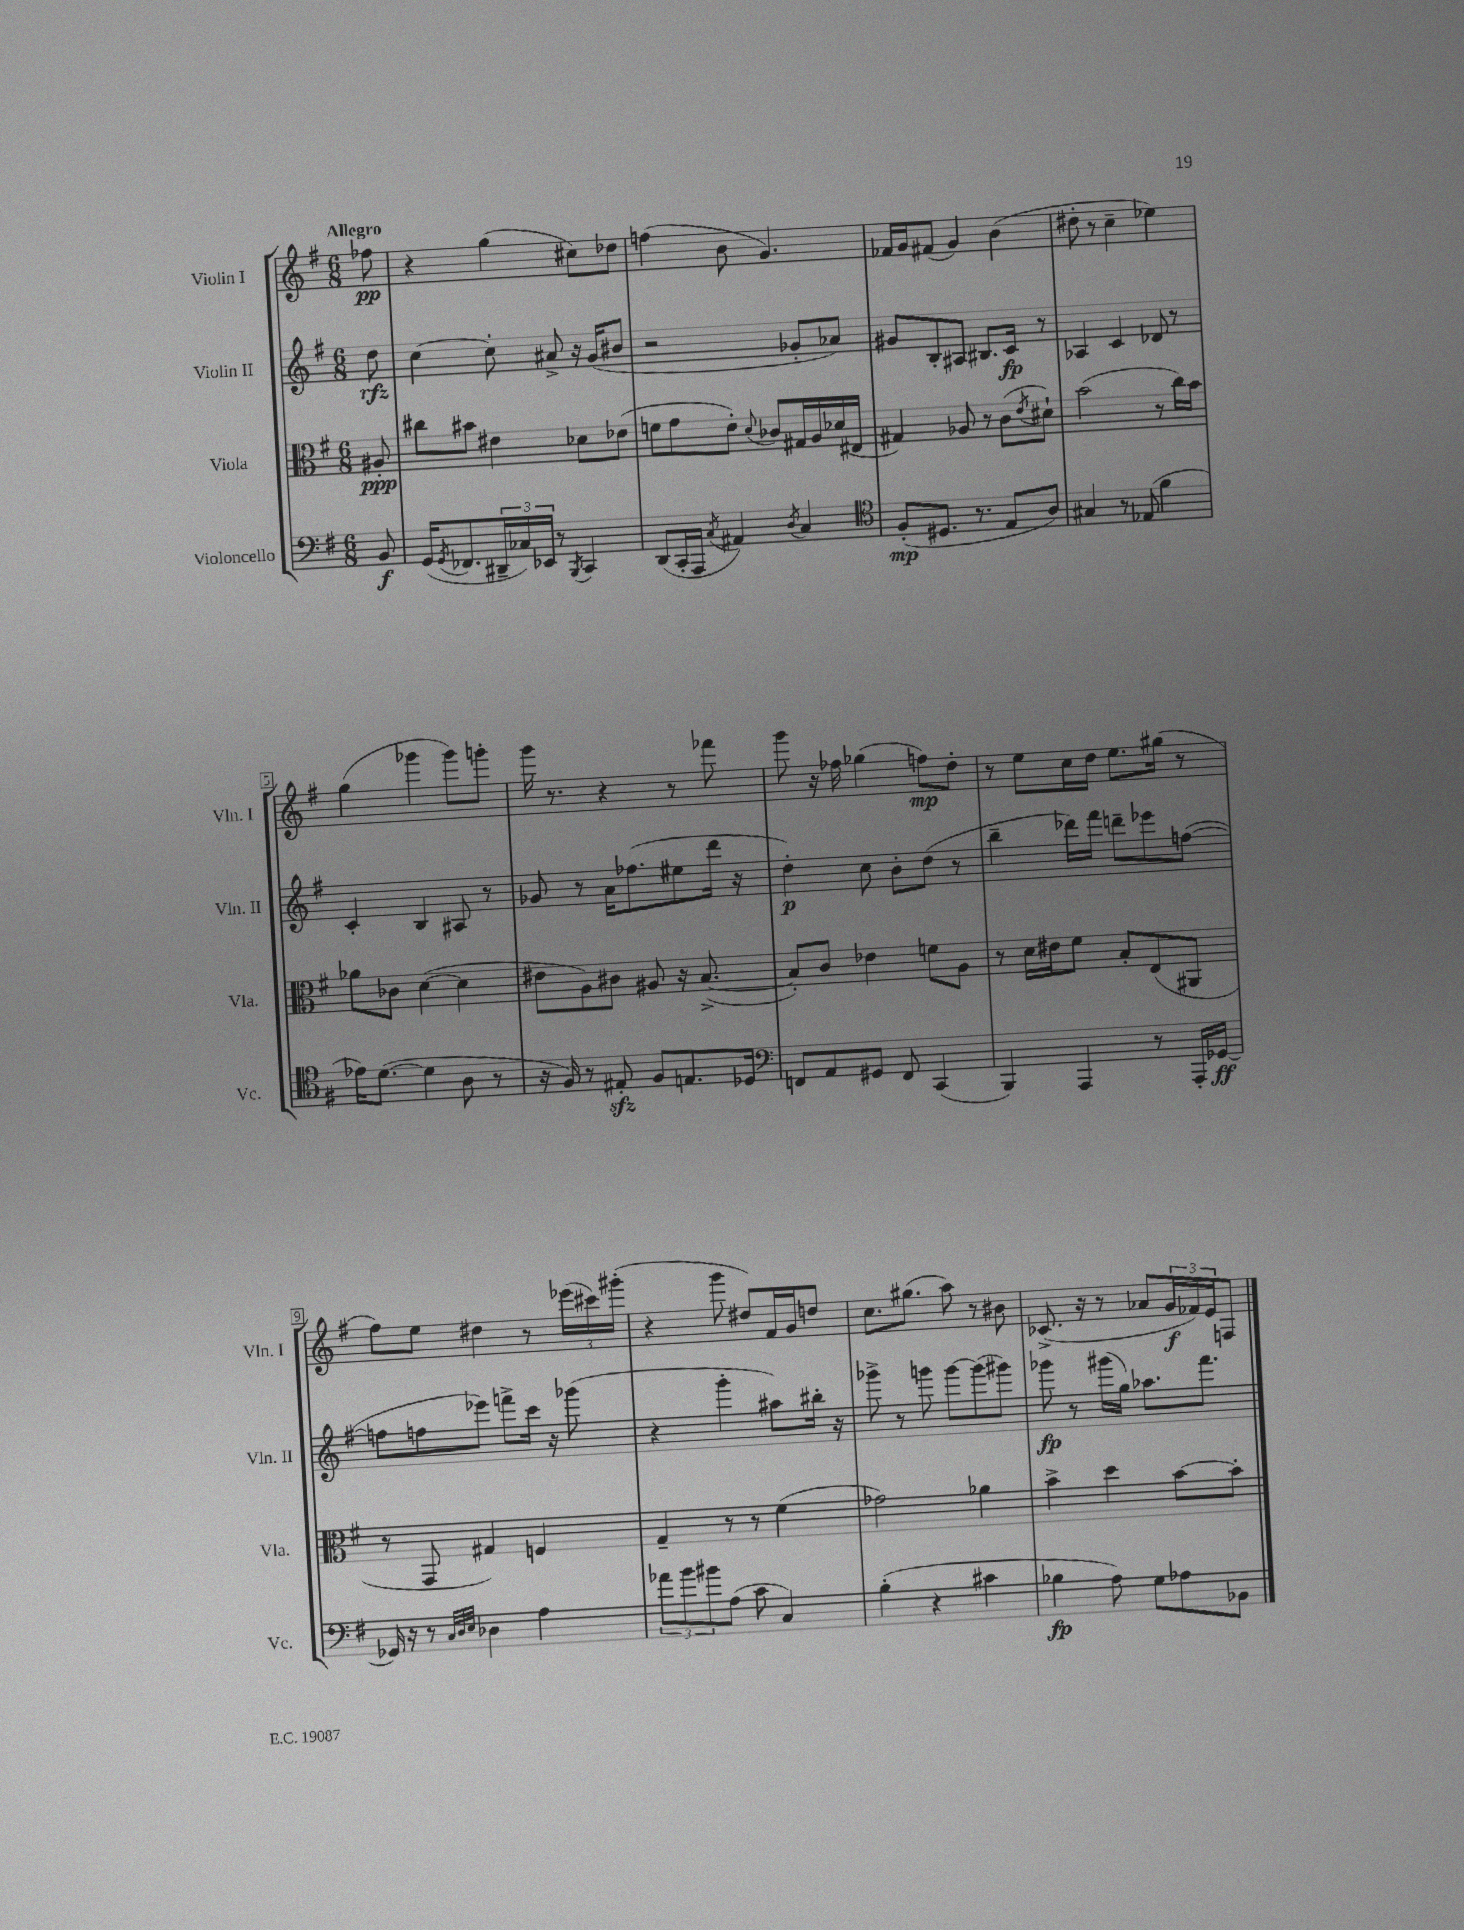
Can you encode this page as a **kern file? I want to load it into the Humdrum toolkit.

**kern	**kern	**kern	**kern
*staff4	*staff3	*staff2	*staff1
*clefF4	*clefC3	*clefG2	*clefG2
*k[f#]	*k[f#]	*k[f#]	*k[f#]
*M6/8	*M6/8	*M6/8	*M6/8
8BB/	8A#'/	8dd\	8ff-\
=	=	=	=
(16GG/LK	8cc#\L	[4cc\	4r
8qGG/	.	.	.
8.FF-/	.	.	.
.	8b#\J	.	.
24DD#~/L	4e#\	8cc'\]	(4gg\
24C-/)	.	.	.
24EE-/JJ	.	.	.
8r	.	8a#^/	.
8qBBB/	.	.	.
4CC/	8d-\L	16r	8cc#\L)
.	.	(16g/LK	.
.	(8e-\J	8b#/J	8dd-\J
=	=	=	=
(8DD/L	8f\L	2r	(4ff\
16CC'/L	8g\	.	.
16AAA/JJ	.	.	.
8qC/	.	.	.
4AA#/)	8e'\J)	.	8b\
.	8qqd/	.	.
.	8c-/L	.	4.g/)
8qD/	.	.	.
4C/	16G#/L	8g-'/L	.
.	16A/	.	.
.	(16d-/	8a-/J)	.
.	16E#/JJ	.	.
=	=	=	=
*clefC4	*	*	*
(8F#'/L	4G#/)	8g#/L	16f-/LL
.	.	.	16g/J
8.D#/J	.	8B'/	(8f#/J
.	8A-/	8A#/J	4g/)
8.r	.	.	.
.	8r	8.B#/L	.
8E/L	(8c\L	.	(4b\
.	.	16c/Jk	.
.	8qe/	.	.
8A/J)	8d#`\J)	8r	.
=	=	=	=
4G#/	(2b\	4A-/	8dd#'\
.	.	.	8r
8r	.	4c/	4cc~\
(8E-/	.	.	.
4f#\	8r	8d-/	4ee-\)
.	16cc\LL)	8r	.
.	16b\JJ	.	.
=	=	=	=
16e-\LK)	8a-\L	4c'/	(4gg\
([8.d\J	.	.	.
.	8c-\J	.	.
4d\]	([4d\	4B/	4ggg-\
8A\	4d\]	8A#/	8ggg-\L)
8r	.	8r	8ggg'\J
=	=	=	=
16r	8e#\L	8g-/	16ggg\
16F#/)	.	.	8.r
8r	8A\)	8r	.
8E#'/	8c#\J	16a\LK	4r
.	.	(8.ff-\	.
8F#/L	8A#/	.	.
8.E/	16r	8ee#\	8r
.	([8.B^/	.	.
.	.	16ddd\Jk	8fff-\
16D-/Jk	.	16r	.
=	=	=	=
*clefF4	*	*	*
8FF/L	8B'/]L)	4dd'\)	8ggg\
8AA/	8c/J	.	16r
.	.	.	16ff-\
8GG#/J	4e-\	8cc\	(4gg-\
8FF/	.	8b'\L	.
(4CC/	8f\L	(8dd\J	8ff\L)
.	8A\J	8r	8dd'\J
=	=	=	=
4BBB/)	8r	4bb~\	8r
.	16d\LL	.	8ee\L
.	16e#\J	.	.
4AAA/	8f#\J	16ddd-\LL)	16cc\L
.	.	16fff#\JJ	16dd\JJ
.	8B'/L	8ddd~\L	8.ee\L
8r	(8E/	8eee-\	.
.	.	.	(16gg#\Jk
16AAA'/LL	8AA#/J	([8ff\J	8r
[16GG-/JJ	.	.	.
=	=	=	=
16GG-/]	8r	8ff\]L	8ff#\L)
16r	.	.	.
8r	8GG/	8ff\	8ee\J
32qqC/LLL	.	.	.
32qqD/	.	.	.
32qqE/JJJ	.	.	.
4D-\	4G#/)	8eee-\J)	4dd#\
.	.	8fff^\L	.
4A\	4F/	16ccc\Jk	8r
.	.	16r	.
.	.	(8ggg-\	(24eee-\LL
.	.	.	24ccc#\)
.	.	.	(24ggg#'\JJ
=	=	=	=
12a-\L	4G~/	4r	4r
12b\	.	.	.
12b#\	.	.	.
(8A\J	8r	4ggg'\	8ggg\
8c\	8r	.	8dd#/L)
4C/)	(4f#\	8aa#\L)	16f#/L
.	.	.	16g/J
.	.	16bb#'\Jk	8dd/J
.	.	16r	.
=	=	=	=
(4B'\	2g-\)	8ggg-^\	8.cc\L
.	.	8r	.
.	.	.	(8.gg#\J
4r	.	8ggg\	.
.	.	[8ggg\L	8aa\)
4c#\	4a-\	(8ggg\]	8r
.	.	8ggg#\J)	8b#\
=	=	=	=
4B-\	4b^\	8ggg-\	(8.c-^/
.	.	8r	.
.	.	.	16r
8A\)	4dd\	(16ggg#\LL	8r
.	.	16gg\JJ)	.
8G\L	.	8.aa-\L	8a-/L
8A-\	[8b\L	.	24g/L
.	.	.	24f-/)
.	.	8.fff#\J	.
.	.	.	24e/J
8BB-\J	8b'\]J	.	8F/J
==	==	==	==
*-	*-	*-	*-
